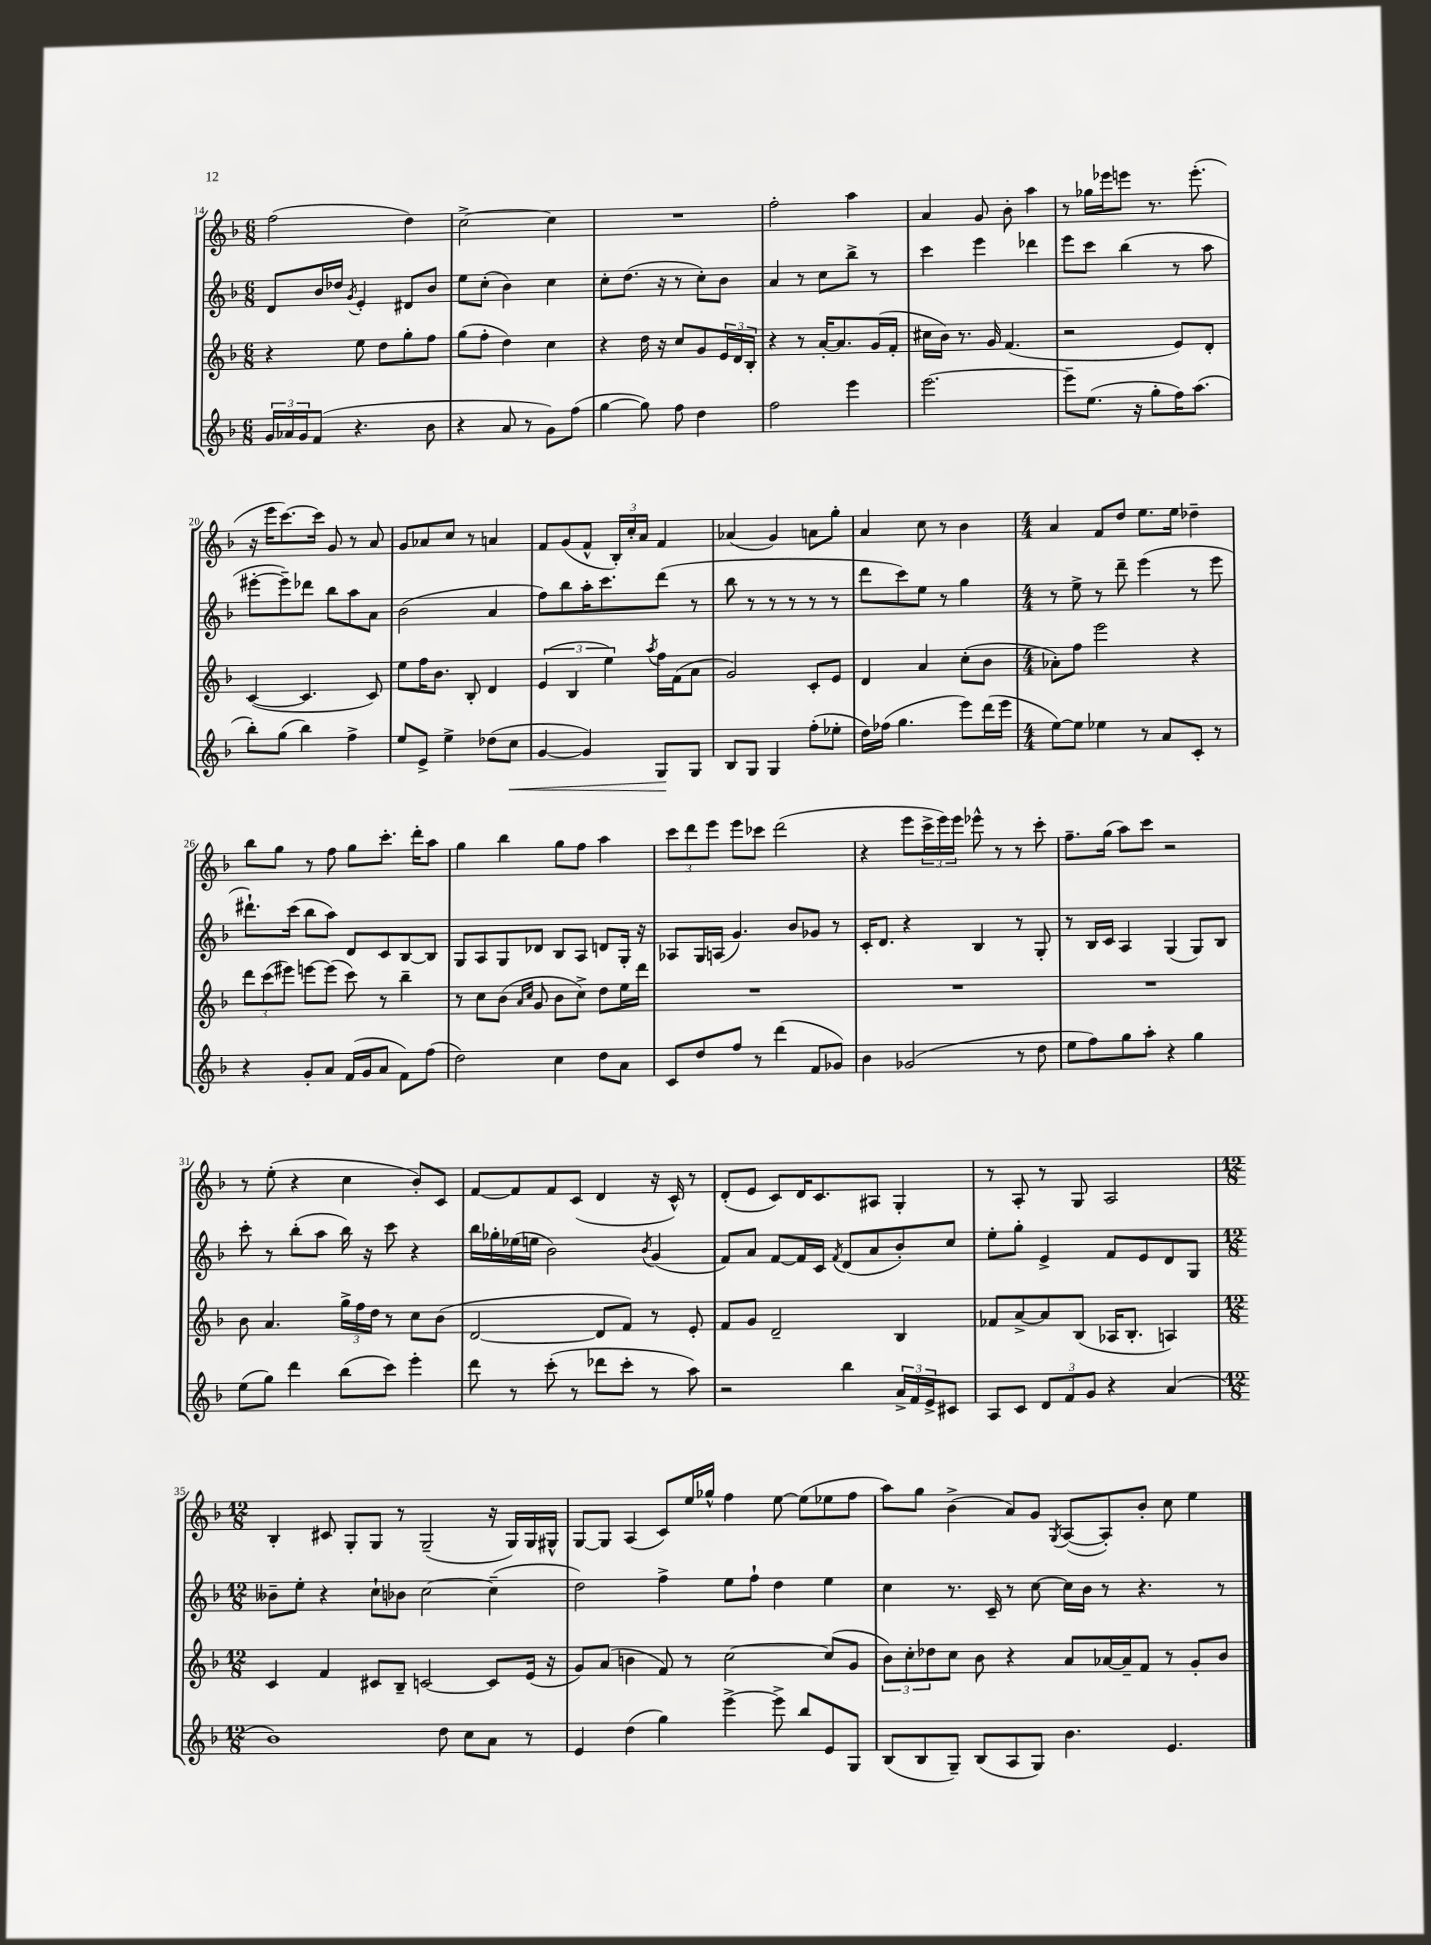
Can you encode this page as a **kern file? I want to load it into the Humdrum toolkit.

**kern	**kern	**kern	**kern
*staff4	*staff3	*staff2	*staff1
*clefG2	*clefG2	*clefG2	*clefG2
*k[b-]	*k[b-]	*k[b-]	*k[b-]
*M6/8	*M6/8	*M6/8	*M6/8
24g	4r	8d	(2ff
24a-	.	.	.
24g	.	.	.
(8f	.	16b-	.
.	.	16dd-	.
.	.	8qg	.
4.r	8ee	4e'	.
.	8dd	.	.
.	8gg'	8d#	4dd)
8b-	8ff	8b-	.
=	=	=	=
4r	(8gg	8ee	[2cc^
.	8ff'	(8cc'	.
8a	4dd)	4b-)	.
8r	.	.	.
8g)	4cc	4cc	4cc]
(8ff	.	.	.
=	=	=	=
[4gg	4r	8cc'	2.r
.	.	(8.dd	.
8gg])	16dd	.	.
.	16r	16r	.
8ff	8cc	8r	.
4dd	8g	8cc')	.
.	24e	8b-	.
.	24d	.	.
.	24B-'	.	.
=	=	=	=
2ff	4r	4a	2ff'
.	8r	8r	.
.	[16a'	8cc	.
.	8.a]	.	.
4eee	.	8bb-^	4aa
.	(16g	8r	.
.	16f'	.	.
=	=	=	=
[2.eee	16cc#	4ccc	4a
.	16b-)	.	.
.	8.r	.	.
.	.	4eee	8g
.	16g	.	.
.	(4.f	.	8b-'
.	.	4ddd-	4aa
=	=	=	=
8eee~]	2r	8eee	8r
(8.ee	.	8ccc	16gg-
.	.	.	16eee-
.	.	(4bb-	8eee
16r	.	.	.
8gg'	.	.	8.r
16ff)	8e)	8r	.
(8.aa	.	.	(8.eee'
.	8d'	8aa	.
=	=	=	=
8bb-')	([4c	[8eee#'	16r
.	.	.	16eee
(8gg	.	8eee#~])	[8.ccc)
4bb-)	4.c]	8ddd-	.
.	.	.	16ccc]
.	.	8bb-	8g
4ff^	.	8aa	8r
.	8c)	8a	8a
=	=	=	=
8ee	8ee	(2b-	8g
8e^	16ff	.	8a-
.	8.b-	.	.
4ee^	.	.	8cc
.	8B-'	.	8r
(8dd-	4d	4a	4a
8cc	.	.	.
=	=	=	=
[4g	(6e	8ff)	8f
.	.	8bb-	(8g
.	6B-	.	.
4g])	.	16aa'	8f^^
.	.	8.ccc	.
.	6ee)	.	.
.	.	.	24B-')
.	.	.	24cc'
.	.	.	24a
.	8qaa	.	.
8G	16ff	(8ddd	4f
.	(16f	.	.
8G	8a	8r	.
=	=	=	=
8B-	2g)	8bb-	(4a-
8G	.	8r	.
4G	.	8r	4g)
.	.	8r	.
(8ff'	8c'	8r	8a
8ee-'	8e	8r	8gg'
=	=	=	=
16dd)	4d	8ddd	4a
(16ff-	.	.	.
4.gg	.	8ccc)	.
.	4a	8ee	8cc
.	.	8r	8r
8eee)	(8cc'	4gg	4b-
(16ddd	8b-	.	.
16eee	.	.	.
=	=	=	=
*M4/4	*M4/4	*M4/4	*M4/4
[8ee)	8a-')	8r	4a
8ee]	8ff	8ee^	.
4ee-	2eee	8r	8f
.	.	8ddd~	8dd
8r	.	(4eee	8.ee
8a	.	.	.
.	.	.	16ee
8c'	4r	8r	4dd-~
8r	.	8eee	.
=	=	=	=
4r	12ddd	8.ddd#`)	8bb-
.	(12ccc	.	.
.	.	.	8gg
.	12eee#)	.	.
.	.	(16ccc	.
8g'	[8eee	8bb-	8r
8a	(8eee]	8aa)	8ff
(16f	8ccc)	8d	8gg
16g	.	.	.
8a	8r	8c	8.ccc'
8f)	4bb-~	[8B-	.
.	.	.	16ddd'
(8ff	.	8B-]	8aa
=	=	=	=
2dd)	8r	8G	4gg
.	8cc	8A	.
.	(8b-	8G	4bb-
.	16qqa	.	.
.	16qqcc	.	.
.	8g	8d-	.
4cc	8b-	8B-	8gg
.	8cc^)	8A	8ff
8dd	8dd	8d	4aa
8a	16ee	16G'	.
.	16ddd	16r	.
=	=	=	=
8c	1r	8A-	12ccc
.	.	.	12ddd
8dd	.	16G	.
.	.	.	12eee
.	.	(16A	.
8ff	.	4.g)	8eee
8r	.	.	8ccc-
(4ddd	.	.	(2ddd
.	.	8b-	.
8f	.	8g-	.
8g-)	.	8r	.
=	=	=	=
4b-	1r	16c'	4r
.	.	8.d	.
(2g-	.	4r	8eee
.	.	.	24ccc^
.	.	.	24eee)
.	.	.	24eee
.	.	4B-	8eee-^^
.	.	.	8r
8r	.	8r	8r
8dd	.	8G'	8ccc'
=	=	=	=
8ee	1r	8r	8.ff~
8ff)	.	16B-	.
.	.	16c	(16gg
8gg	.	4A	8aa)
8aa'	.	.	8ccc
4r	.	(4G	2r
4gg	.	8G)	.
.	.	8B-	.
=	=	=	=
(8ee	8b-	8ccc'	8r
8gg)	4.a	8r	(8ee'
4ddd	.	(8bb-'	4r
.	.	8aa	.
(8bb-	24gg^	16bb-)	4cc
.	24ff	.	.
.	.	16r	.
.	24dd	.	.
8ccc)	8r	8ccc	.
4eee'	8cc	4r	8b-')
.	(8b-	.	8c
=	=	=	=
8ddd	[2d	16bb-	[8f
.	.	16gg-'	.
8r	.	(16ee-	8f]
.	.	16ee	.
(8ccc'	.	2b-)	8f
8r	.	.	(8c
8ddd-	8d]	.	4d
8ccc'	8f)	.	.
.	.	8qb-	.
8r	8r	(4g	16r
.	.	.	16c^^)
8aa)	8e'	.	8r
=	=	=	=
2r	8f	8f)	(8d'
.	8g	8a	8e
.	2d~	[8f	8c)
.	.	16f]	16d
.	.	16c	8.c
.	.	8qf	.
4bb-	.	(8d	.
.	.	8a	8A#
24a^	4B-	8b-')	4G'
24f	.	.	.
24e^	.	.	.
8c#	.	8cc	.
=	=	=	=
8A	8f-	8ee'	8r
8c	[8a^	8gg'	8A'
12d	8a]	4e^	8r
12f	.	.	.
.	(8B-	.	8G
12g	.	.	.
4r	16A-	8f	2A
.	8.B-'	.	.
.	.	8e	.
(4a	4A)	8d	.
.	.	8G	.
=	=	=	=
*M12/8	*M12/8	*M12/8	*M12/8
1b-)	4c	8b--~	4B-'
.	.	8ee'	.
.	4f	4r	8c#
.	.	.	8G'
.	8c#	8cc`	8G
.	8B-~	8b-	8r
.	[2c	[2cc	(2G~
8dd	.	.	.
8cc	.	.	.
8a	8c]	(4cc~]	16r
.	.	.	16G)
8r	(16e	.	16G
.	16r	.	16G#^^
=	=	=	=
4e	8g)	2dd)	[8G
.	(8a	.	8G]
(4dd	4b	.	(4A
4gg)	8f)	4ff^	8c)
.	8r	.	16ee
.	.	.	16gg-^^
[4eee^	[2cc	8ee	4ff
.	.	8ff`	.
8eee^]	.	4dd	[8ee
8bb-	.	.	(8ee]
8e	(8cc]	4ee	8ee-
8G	8g	.	8ff
=	=	=	=
(8B-	12b-)	4cc	8aa)
.	12cc'	.	.
8B-	.	.	8gg
.	12dd-	.	.
8G~)	8cc	8.r	(4b-^
(8B-	8b-	.	.
.	.	16c~	.
8A	4r	8r	8a)
8G)	.	[8cc	8g
.	.	.	8qG
4.b-	8a	16cc]	([8A
.	.	16b-	.
.	[16a-	8r	8A'])
.	16a-~]	.	.
.	8f	4.r	8b-'
4.e	8r	.	8cc
.	8g'	.	4ee
.	8b-	8r	.
==	==	==	==
*-	*-	*-	*-
